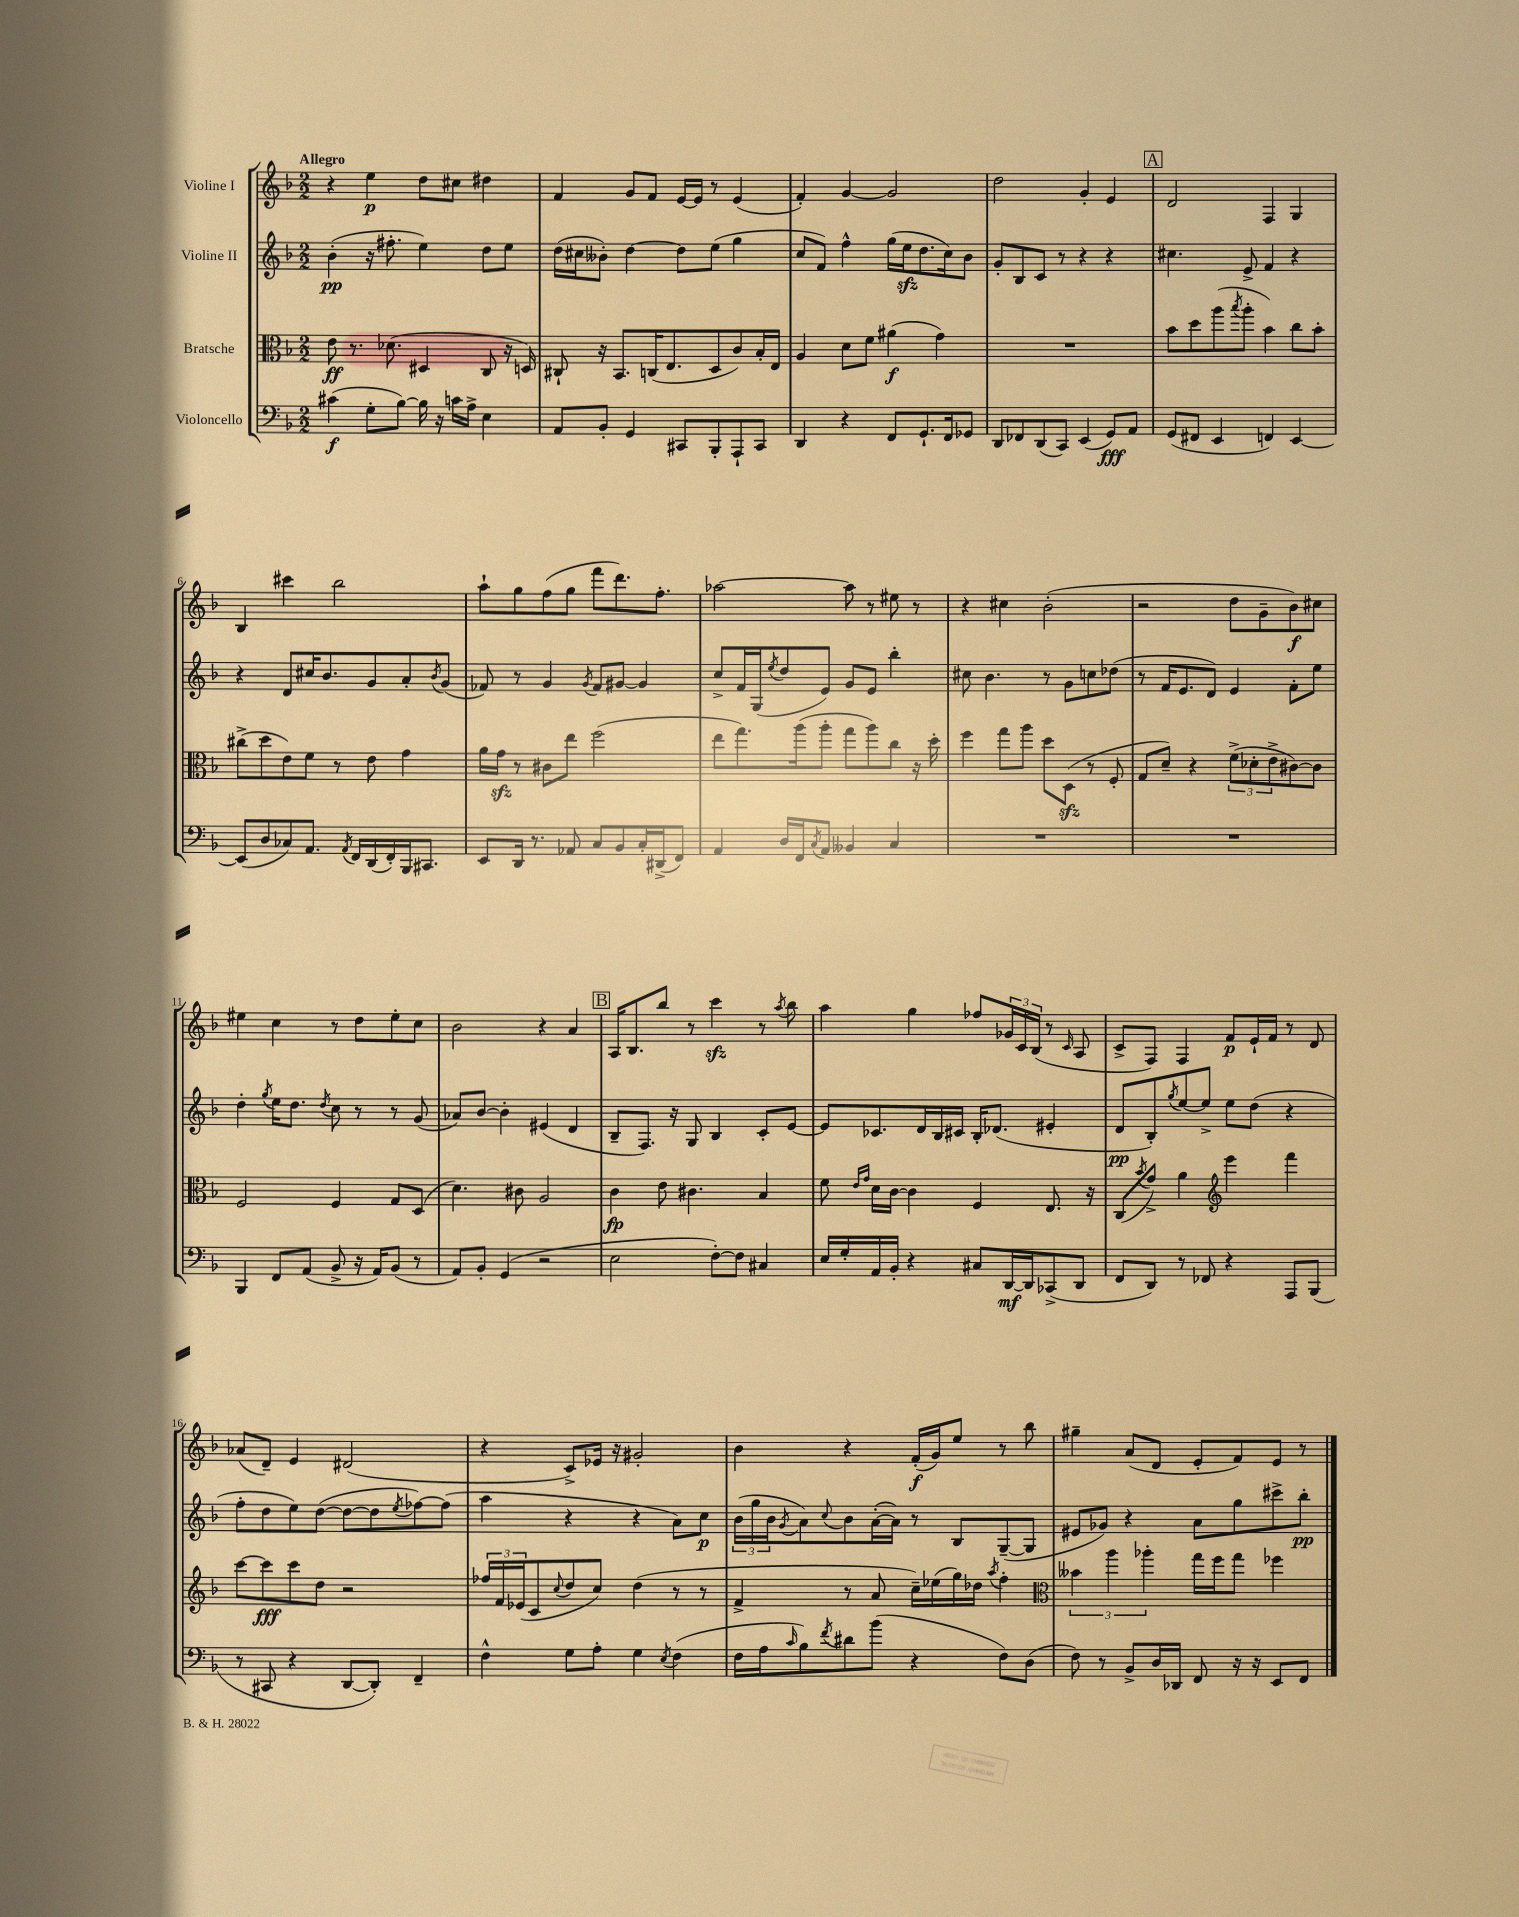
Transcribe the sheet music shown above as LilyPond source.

<<
\new StaffGroup <<
\new Staff = "s0" \with { instrumentName = "Violine I" } {
    \clef treble \key f \major \numericTimeSignature \time 2/2 \tempo "Allegro"
    r4 e''4\p d''8 cis''8 dis''4 |
    f'4 g'8 f'8 e'16~ e'16 r8 e'4( |
    f'4-.) g'4~ g'2 |
    d''2 g'4-. e'4 |
    \mark \markup { \box "A" } d'2 f4 g4 |
    bes4 cis'''4 bes''2 |
    a''8-! g''8 f''8( g''8 f'''8 d'''8.) f''8.-. |
    aes''2~ aes''8 r8 eis''8 r8 |
    r4 cis''4 bes'2-.( |
    r2 d''8 g'8-- bes'8\f) cis''8 |
    eis''4 c''4 r8 d''8 eis''8-. c''8 |
    bes'2 r4 a'4 |
    \mark \markup { \box "B" } a16 bes8. bes''8 r8 c'''4\sfz r8 \acciaccatura { a''8 } bes''8 |
    a''4 g''4 fes''8 \tuplet 3/2 { ges'16 c'16 bes16( } r8 \grace { c'16 } a8 |
    c'8-> f8) f4 f'8\p e'16-! f'16 r8 d'8 |
    aes'8( d'8--) e'4 dis'2( |
    r4 c'8->) ees'16 r16 gis'2-. |
    bes'4 r4 f'16-.\f( g'16) e''8 r8 bes''8 |
    gis''4-- a'8( d'8 e'8-. f'8) e'8 r8 \bar "|." |
}
\new Staff = "s1" \with { instrumentName = "Violine II" } {
    \clef treble \key f \major \numericTimeSignature \time 2/2
    bes'4-.\pp( r16 fis''8.-. e''4) d''8 e''8 |
    d''16( cis''16 beses'8-.) d''4~ d''8 e''8( g''4 |
    c''8 f'8) f''4-^ g''16( e''16\sfz d''8. c''16) bes'8 |
    g'8-. bes8 c'8 r8 r4 r4 |
    \mark \markup { \box "A" } cis''4. e'8-> f'4 r4 |
    r4 d'8 cis''16 bes'8. g'8 a'8-. \acciaccatura { bes'8 } g'8( |
    fes'8) r8 g'4 \acciaccatura { g'8 } fes'8 gis'8~ gis'4 |
    c''8-> f'16 g16( \acciaccatura { e''8 } d''8 e'8) g'8 e'8 bes''4-. |
    cis''8 bes'4. r8 g'8 c''8 des''8( |
    r8 f'16 e'8. d'8) e'4 f'8-. e''8 |
    d''4-. \acciaccatura { g''8 } e''16 d''8. \acciaccatura { d''8 } c''8 r8 r8 g'8( |
    aes'8) bes'8~ bes'4-. eis'4( d'4 |
    \mark \markup { \box "B" } bes8-- f8.) r16 g8 bes4 c'8-. e'8~ |
    e'8 ces'8. d'16 bes16 cis'16 bes16-. des'8.( eis'4-. |
    d'8\pp bes8-.) \acciaccatura { g''8 } e''8~ e''8-> e''8 d''8( r4 |
    f''8-. d''8 e''8) d''8~( d''8~ d''8 \acciaccatura { e''8 } fes''8~) fes''8( |
    a''4 r4 r4 a'8) c''8\p |
    \tuplet 3/2 { bes'16( g''16 bes'16 } \acciaccatura { g'8 } a'8) \appoggiatura { c''8 } bes'8 a'16~-.( a'16) r8 bes8 g8~--( g8 |
    eis'8 ges'8) r4 a'8 g''8 cis'''8-> bes''8-.\pp \bar "|." |
}
\new Staff = "s2" \with { instrumentName = "Bratsche" } {
    \clef alto \key f \major \numericTimeSignature \time 2/2
    e'8\ff r8. des'8.( dis4 c8 r16 d16) |
    cis8-! r16 bes,8. c16( e8. d8 c'8) bes16-. e16 |
    a4 d'8 f'8 ais'4\f( g'4) |
    R1 |
    \mark \markup { \box "A" } bes'8 d''8 a''8( \acciaccatura { bes''8 } a''8-. bes'4) c''8 bes'8-. |
    cis''8->( d''8 e'8) f'8 r8 e'8 g'4 |
    a'16 g'16\sfz r8 cis'8 e''8 f''2( |
    e''8 g''8.) a''16( a''8-. g''8 a''8) c''8 r16 d''16-. |
    f''4 g''8 a''8 d''8 d8\sfz( r8 f8-. |
    g8 d'8--) r4 \tuplet 3/2 { f'8->( des'8-. e'8-> } cis'8~) cis'8 |
    f2 f4 g8 d8( |
    d'4.) cis'8 a2 |
    \mark \markup { \box "B" } c'4\fp e'8 cis'4. bes4 |
    f'8 \grace { e'16 g'16 } d'16 c'16~ c'4 f4 e8. r16 |
    c8( \acciaccatura { bes'8 } g'8->) a'4 \clef treble e'''4 f'''4 |
    c'''8~ c'''8\fff c'''8 d''8 r2 |
    \tuplet 3/2 { fes''16 f'16 ees'16( } c'8 \appoggiatura { c''8 } d''8 c''8) d''4( r8 r8 |
    f'4-> r8 a'8 c''16--) ees''16( g''16) des''16 \acciaccatura { a''8 } f''4-. |
    \clef alto \tuplet 3/2 { beses'4 a''4 aes''4-. } g''16 f''16 g''8 fes''4 \bar "|." |
}
\new Staff = "s3" \with { instrumentName = "Violoncello" } {
    \clef bass \key f \major \numericTimeSignature \time 2/2
    cis'4\f( g8-. bes8~) bes16 r16 c'16 a16-> e4 |
    a,8 bes,8-. g,4 cis,8 bes,,8-. a,,8-! cis,8 |
    d,4 r4 f,8 g,8.-! f,16 ges,8 |
    d,8 fes,8 d,8( c,8) e,4( g,8\fff) a,8 |
    \mark \markup { \box "A" } g,8( fis,8 e,4 f,4) e,4~ |
    e,8( d8 ces8) a,8. \acciaccatura { a,8 } f,16 d,16( f,16-.) bes,,16 cis,8. |
    e,8 d,16 r8. aes,8 c8 bes,8 c16-. dis,16->( f,8) |
    a,4 d16 f,16 \acciaccatura { c8 } a,8 beses,4 c4 |
    R1 |
    R1 |
    bes,,4 f,8 a,8( bes,8-> r16 a,16) bes,8( r8 |
    a,8) bes,8-. g,4( r2 |
    \mark \markup { \box "B" } e2 f8~-.) f8 cis4 |
    e16 g16-. a,16 bes,16-. r4 cis8 d,16~\mf d,16 ces,8->( d,8 |
    f,8 d,8) r8 fes,8 r4 a,,8 bes,,8( |
    r8 cis,8 r4 d,8~ d,8-.) f,4-- |
    f4-^ g8 a8-. g4 \acciaccatura { e8 } f4( |
    f16 a16 \grace { c'16 } bes8) \acciaccatura { f'8 } dis'8 bes'8( r4 f8) d8( |
    f8) r8 bes,8-> d16 des,16 f,8 r16 r16 e,8 f,8 \bar "|." |
}
>>
>>
